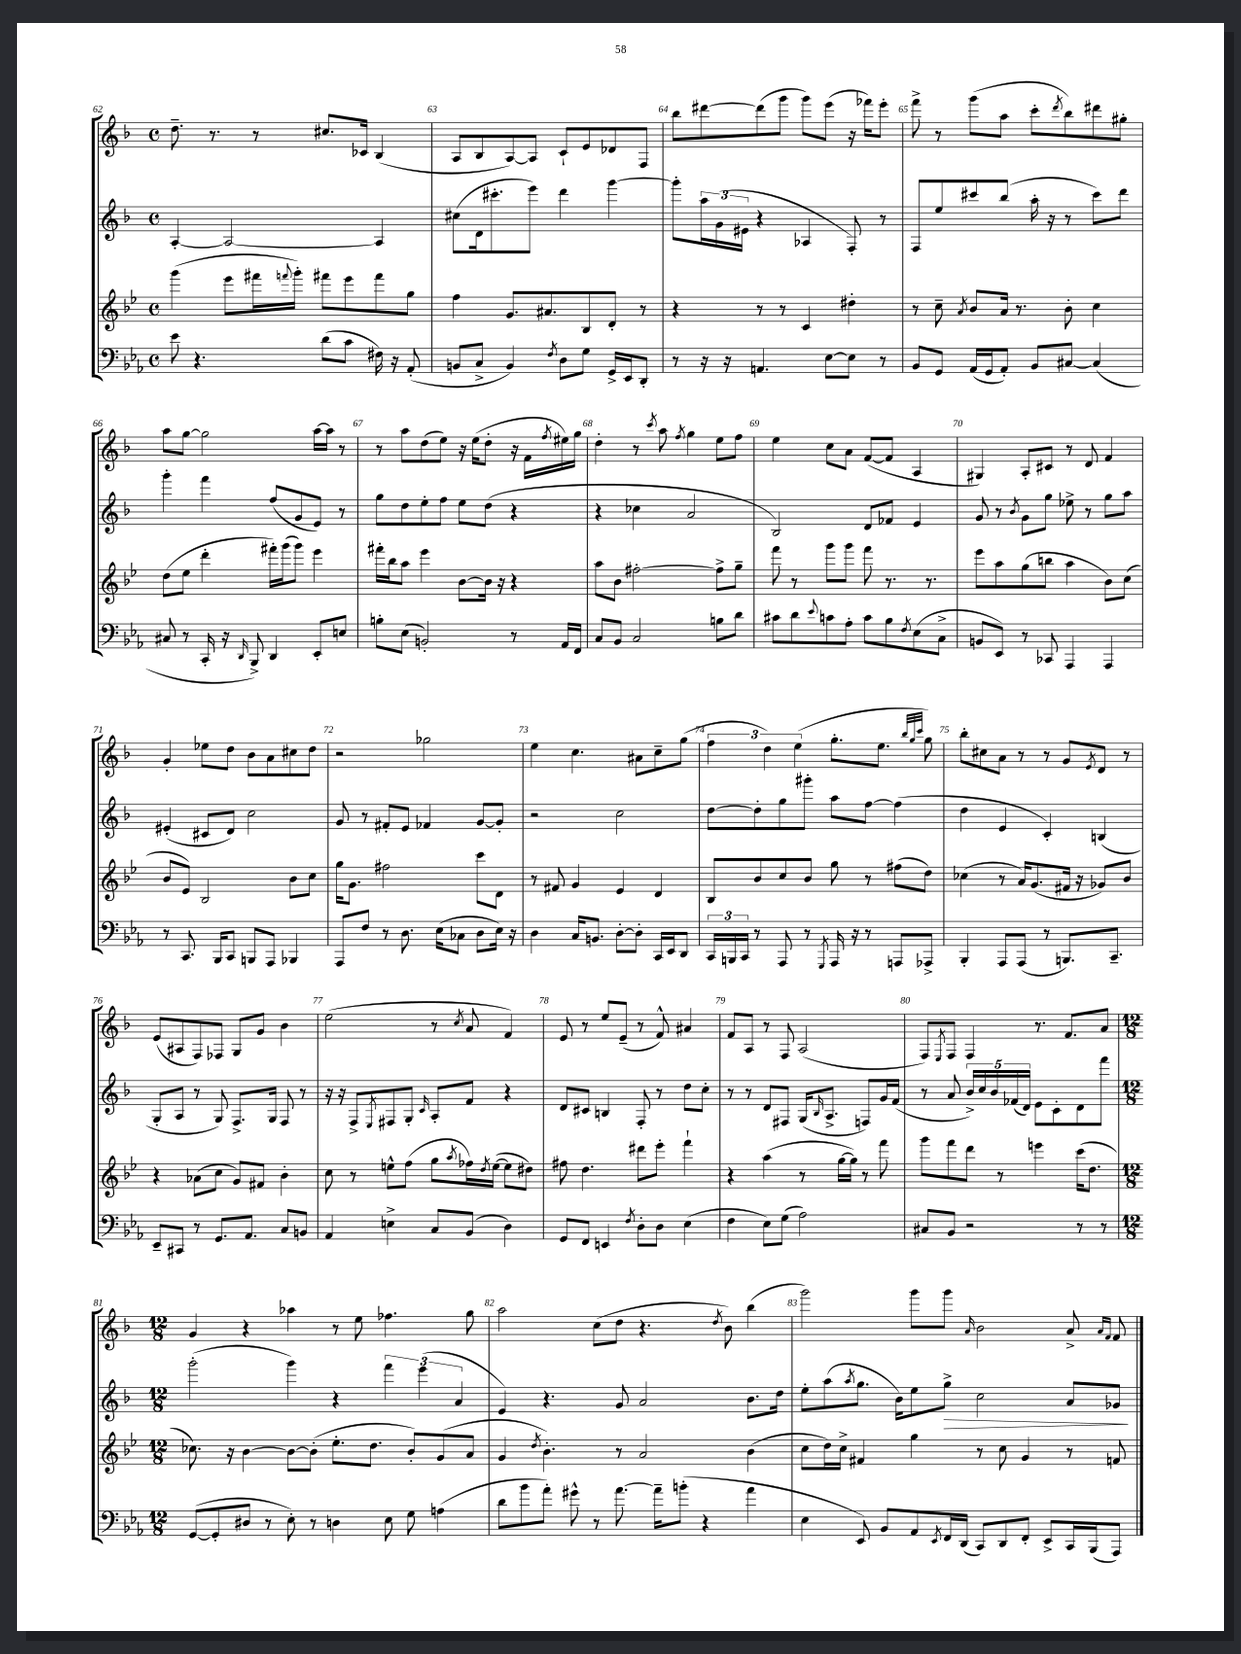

**kern	**kern	**kern	**dynam	**kern
*part4	*part3	*part2	*part2	*part1
*staff4	*staff3	*staff2	*staff2	*staff1
*clefF4	*clefG2	*clefG2	*	*clefG2
*k[b-e-a-]	*k[b-e-]	*k[b-]	*	*k[b-]
*M4/4	*M4/4	*M4/4	*	*M4/4
*met(c)	*met(c)	*met(c)	*	*met(c)
=62	=62	=62	=62	=62
8e-\	(4ggg\	[4A'/	.	8.dd~\
4.r	.	.	.	.
.	.	.	.	8.r
.	8eee-\L	2A/_	.	.
.	16fff#X\L	.	.	8r
.	8qqfffn/	.	.	.
.	16ggg'\JJ)	.	.	.
(8d\L	8fff#X\L	.	.	8.cc#X/L
8c\J	8eee-\	.	.	.
.	.	.	.	16c-X/Jk
16F#X\)	8fff#\	4A/]	.	(4B-/
16r	.	.	.	.
(8AA-'/	8gg\J	.	.	.
=63	=63	=63	=63	=63
8BBn/L	4ff\	(8cc#X\L	.	8A/L
8C^/J	.	16d\k	.	8B-/
.	.	8.ccc#X'\	.	.
4BB/)	8.g/L	.	.	[8A/)
.	.	8eee\J)	.	8A/J]
.	8.a#X/	.	.	.
8qF/	.	.	.	.
8D\L	.	4ddd\	.	8c`/L
8G\J	8B-/	.	.	8e/
16GG^/LL	8d'/J	[4ggg\	.	8d-X/
16EE-/J	.	.	.	.
8DD'/J	8r	.	.	8F/J
=64	=64	=64	=64	=64
8r	4r	8ggg'\L]	.	8bb-\L
16r	.	24aa\L	.	[8ddd#X\
.	.	(24g\	.	.
16r	.	.	.	.
.	.	24e#X\JJ	.	.
4.AAn/	8r	4r	.	(8ddd#\]
.	8r	.	.	8ggg\J
.	4c/	4A-X/	.	8ggg\L)
[8E-\L	.	.	.	(8eee\J
8E-\J]	4dd#X'\	8F'/)	.	16r
.	.	.	.	16fff-X\KL)
8r	.	8r	.	8eee'\J
=65	=65	=65	=65	=65
8BB-/L	8r	8F/L	.	8fff^\
8GG/J	8cc~\	8ee/	.	8r
.	8qa/	.	.	.
(16AA-/LL	8b-/L	8ccc#X/	.	(8ggg\L
16GG/J	.	.	.	.
8AA-'/J)	16a/Jk	(8bb-/J	.	8aa\J
.	8.r	.	.	.
8BB-/L	.	16aa'\	.	8ccc'\L
.	.	16r	.	.
.	.	.	.	8qddd/
[8C#X/J	8b-'\	8r	.	8bb-\)
(4C#/]	4cc\	8ccc#\L)	.	8ddd#X\
.	.	8ddd\J	.	8gg#X'\J
!!LO:LB:g=z
=66	=66	=66	=66	=66
8C#X/	(8dd\L	4ggg'\	.	8aa\L
8r	8ee-\J	.	.	[8gg\J
16CC'/	4ddd'\	4fff\	.	2gg\]
16r	.	.	.	.
16qqDD/	.	.	.	.
8BBB-^/)	.	.	.	.
4DD/	16fff#X'\LL)	(8ff/L	.	.
.	(16ggg\J	.	.	.
.	8ggg\J)	8g/	.	.
8EE-'/L	4eee-\	8e/J)	.	[16aa\LL
.	.	.	.	16aa\JJ]
8En/J	.	8r	.	8r
=67	=67	=67	=67	=67
8Bn'\L	16fff#X'\LL	8gg\L	.	8r
.	16bb-\J	.	.	.
(8E-\J	8aa\J	8dd\	.	8aa\L
2BBn'/)	4eee-\	8ee'\	.	(8dd\
.	.	8ff\J	.	8ee\J)
.	[8b-\L	8ee\L	.	16r
.	.	.	.	(16ee\KL
.	16b-\Jk]	(8dd\J	.	8dd'\J
.	16r	.	.	.
8r	4r	4r	.	16r
.	.	.	.	16f\LL
.	.	.	.	8qff/
16AA-/LL	.	.	.	16ee#X\)
16FF/JJ	.	.	.	16gg\JJ
=68	=68	=68	=68	=68
8C/L	8aa\L	4r	.	4dd'\
8BB-/J	8b-\J	.	.	.
2C/	[2ff#X'\	4cc-X\	.	8r
.	.	.	.	8qccc/
.	.	.	.	8aa\
.	.	.	.	8qff/
.	.	2a/	.	4gg\
8Bn\L	8ff#^\L]	.	.	8ee\L
8d\J	8gg~\J	.	.	8ff\J
=69	=69	=69	=69	=69
8c#X\L	8fff\	2B-/)	.	4ee\
8d\	8r	.	.	.
8qqe-/	.	.	.	.
8cn\	8ggg\L	.	.	8cc\L
8A-'\J	8ggg\J	.	.	8a\J
8c\L	8fff\	8d/L	.	([8f/L
8B-\	8.r	8f-X/J	.	8f/J]
8qF/	.	.	.	.
(8E-\	.	4e/	.	4A/
.	8.r	.	.	.
8C^\J	.	.	.	.
=70	=70	=70	=70	=70
8BBn/L	8eee-\L	8g/	.	4G#X/)
8EE-/J)	8aa\	8r	.	.
.	.	8qb-/	.	.
8r	(8gg\	8g\L	.	8A'/L
8CC-X/	8bbn\J	8gg\J	.	8c#X/J
4AAA-/	4aa\	8ee-X^\	.	8r
.	.	8r	.	8d/
4AAA-/	8b-\L)	8gg\L	.	4f/
.	(8cc\J	8aa\J	.	.
!!LO:LB:g=z
=71	=71	=71	=71	=71
8r	8b-/L	(4e#X'/	.	4g'/
8.CC/	8e-/J)	.	.	.
.	2B-/	8c#X/L	.	8ee-X\L
16BBB-/KL	.	.	.	.
8CC/J	.	8d/J)	.	8dd\J
8BBBn/L	.	2cc\	.	8b-\L
8AAA-/J	.	.	.	8a\
4BBB-X/	8b-\L	.	.	8cc#X\
.	8cc\J	.	.	8dd\J
=72	=72	=72	=72	=72
8AAA-/L	16gg\KL	8g/	.	2r
.	8.g\J	.	.	.
8F/J	.	8r	.	.
8r	2ff#X\	8f#X'/L	.	.
8.D\	.	8e/J	.	.
.	.	4f-X/	.	2gg-X\
(16E-\KL	.	.	.	.
8C-X\J	.	.	.	.
8D\L	8ccc\L	[8g/L	.	.
16E-\Jk)	8d\J	8g'/J]	.	.
16r	.	.	.	.
=73	=73	=73	=73	=73
4D\	8r	2r	.	4ee\
.	8f#X/	.	.	.
16C/KL	4g/	.	.	4.cc\
8.BBn/J	.	.	.	.
[8D'\L	4e-/	2cc\	.	.
8D'\J]	.	.	.	8a#X\L
16CC/LL	4d/	.	.	8cc~\
16EE-/J	.	.	.	.
8DD/J	.	.	.	(8gg\J
=74	=74	=74	=74	=74
24CC/LL	8B-/L	[8dd\L	.	6ff\
24BBBn/	.	.	.	.
24CC/JJ	.	.	.	.
8r	8b-/	8dd'\]	.	.
.	.	.	.	6dd\)
8AAA-/	8cc/	8gg\	.	.
.	.	.	.	(6ee\
8r	8b-/J	8ggg#X'\J	.	.
8qGGG/	.	.	.	.
16AAA-/	8gg\	8aa\L	.	8.gg'\L
16r	.	.	.	.
8r	8r	[8ff\J	.	.
.	.	.	.	8.ee\J
8AAAn/L	(8ff#X\L	(4ff\]	.	.
.	.	.	.	32qqbb-/LLL
.	.	.	.	32qqgg/
.	.	.	.	32qqccc/JJJ
8AAA-X^/J	8dd\J)	.	.	8gg\)
=75	=75	=75	=75	=75
4BBB-'/	(4cc-X\	4dd\	.	8bb-'\L
.	.	.	.	8cc#X\
8AAA-/L	8r	4e/	.	8a\J
(8AAA-/J	16a/KL)	.	.	8r
.	(8.g/	.	.	.
8r	.	4c'/)	.	8r
8.BBBn/L)	16f#X/Jk	.	.	8g/L
.	16r	.	.	.
.	.	.	.	8qe/
.	8g-X/L)	(4Bn/	.	8d/J
8.CC~/J	.	.	.	.
.	8b-/J	.	.	8r
!!LO:LB:g=z
=76	=76	=76	=76	=76
8EE-~/L	4r	8G'/L	.	(8e/L
8CC#X/J	.	8A/J	.	8A#X/
8r	(8a-X\L	8r	.	8F/)
8.GG/L	8cc\J	8G/)	.	8F-X/J
.	8g/L)	8.F^/L	.	8G/L
8.AA-/J	.	.	.	.
.	8f#X/J	.	.	8g/J
.	.	16G/Jk	.	.
8C/L	4b-'\	8F/	.	4b-\
8BBn/J	.	8r	.	.
=77	=77	=77	=77	=77
4AA-/	8cc\	16r	.	(2ee\
.	.	16r	.	.
.	8r	8F^/L	.	.
.	.	8qE/	.	.
4En^\	8een^^\L	8F#X/	.	.
.	(8ff\J	8G'/J	.	.
.	.	16qqc/	.	.
8C/L	8gg\L	8A'/L	.	8r
.	8qaa/	.	.	8qcc/
(8BB-/J	16ff-X\L)	8f/J	.	8a/
.	8qdd/	.	.	.
.	([16ee\JJ	.	.	.
4D\)	8ee\L]	4r	.	4f/)
.	8dd#X\J)	.	.	.
=78	=78	=78	=78	=78
8GG/L	8ff#X\	8d/L	.	8e/
8FF/J	4.dd\	8c#X/J	.	8r
4EEn/	.	4Bn/	.	8ee/L
.	.	.	.	(8e~/J
8qF/	.	.	.	.
8D'\L	8ddd#X\L	8F'/	.	8r
8D\J	8eee-'\J	8r	.	8f^^/)
(4E-\	4fff`\	8dd\L	.	4a#X/
.	.	8cc'\J	.	.
=79	=79	=79	=79	=79
4F\	4r	8r	.	8f/L
.	.	8r	.	8A/J
8E-\L)	(4aa\	8d/L	.	8r
(8G\J	.	8F#X/J	.	8F/
2A-\)	8r	(16G/KL	.	(2A/
.	.	16qqB-/	.	.
.	.	8.A^/J	.	.
.	[16gg\LL	.	.	.
.	16gg\JJ])	.	.	.
.	8r	8Fn/L)	.	.
.	8fff\	16g/L	.	.
.	.	(16f/JJ	.	.
=80	=80	=80	=80	=80
8C#X/L	8ggg\L	8r	.	8F/L)
.	.	.	.	8qE/
8BB-/J	8fff\	8a/	.	8F/J
2r	8ddd\J	20b-^/LL)	.	4F/
.	.	20cc/	.	.
.	.	20b-/	.	.
.	8r	.	.	.
.	.	(20f-X/	.	.
.	.	20d/JJ)	.	.
.	4eeen\	8e\L	.	8.r
.	.	8c'\	.	.
.	.	.	.	8.f/L
8r	(16ccc\KL	8d\	.	.
.	8.dd\J	.	.	.
8r	.	8fff\J	.	8a/J
!!LO:LB:g=z
=81	=81	=81	=81	=81
*M12/8	*M12/8	*M12/8	*	*M12/8
([8GG/L	8.cc-X\)	(2ggg'\	.	4g/
8GG'/]	.	.	.	.
.	16r	.	.	.
8D#X/J	[4b-\	.	.	4r
8r	.	.	.	.
8E-'\)	8b-\L_	4ggg\)	.	4aa-X\
8r	(8b-'\J]	.	.	.
4Dn\	8.ee-'\L	4r	.	8r
.	.	.	.	8ee\
.	8.dd\J	.	.	.
8E-\	.	6fff\	.	4.ff-X\
8G\	8b-'/L)	.	.	.
.	.	(6eee\	.	.
(4An\	(8g/	.	.	.
.	.	6a/	.	.
.	8a/J	.	.	8gg\
=82	=82	=82	=82	=82
8d\L	4g/	4e/)	.	2aa\
8b-\	.	.	.	.
.	8qdd/	.	.	.
8a-'\J)	4.b-'\)	4.r	.	.
8g#X^^\	.	.	.	.
8r	.	.	.	(8cc\L
[8.a-\	8r	8g/	.	8dd\J
.	2a/	2a/	.	4.r
16a-~\KL]	.	.	.	.
(8bn'\J	.	.	.	.
4r	.	.	.	.
.	.	.	.	8qdd/
.	.	.	.	8b-\)
4a-\	(4b-\	8.b-\L	.	(4bb-\
.	.	16dd\Jk	.	.
=83	=83	=83	=83	=83
4E-\	8cc\L	8ee'\L	.	2ggg\)
.	16dd\L)	(8aa\	.	.
.	16cc^\JJ	.	.	.
.	.	8qaa/	.	.
8EE-/)	4f#X/	8.gg\J	.	.
8BB-/L	.	.	.	.
.	.	16b-\KL)	.	.
8AA-/	4gg\	8ee\	.	8ggg\L
8qEE-/	.	.	.	.
!	!	!	!LO:HP:b	!
16FF/L	.	8gg^\J	>	8ggg\J
(16DD/JJ	.	.	.	.
.	.	.	.	16qqa/
8CC/L)	8r	2cc\	.	2b-\
8DD/	8cc\	.	.	.
8FF'/J	4g/	.	.	.
8EE-^/L	.	.	.	.
16CC/L	8r	8a/L	.	8a^/
(16BBB-/J	.	.	.	.
.	.	.	.	16qqa/LL
.	.	.	.	16qqf/JJ
8AAA-/J)	8fn/	8g-X/J	.	8f/
.	.	.	]	.
==	==	==	==	==
*-	*-	*-	*-	*-
